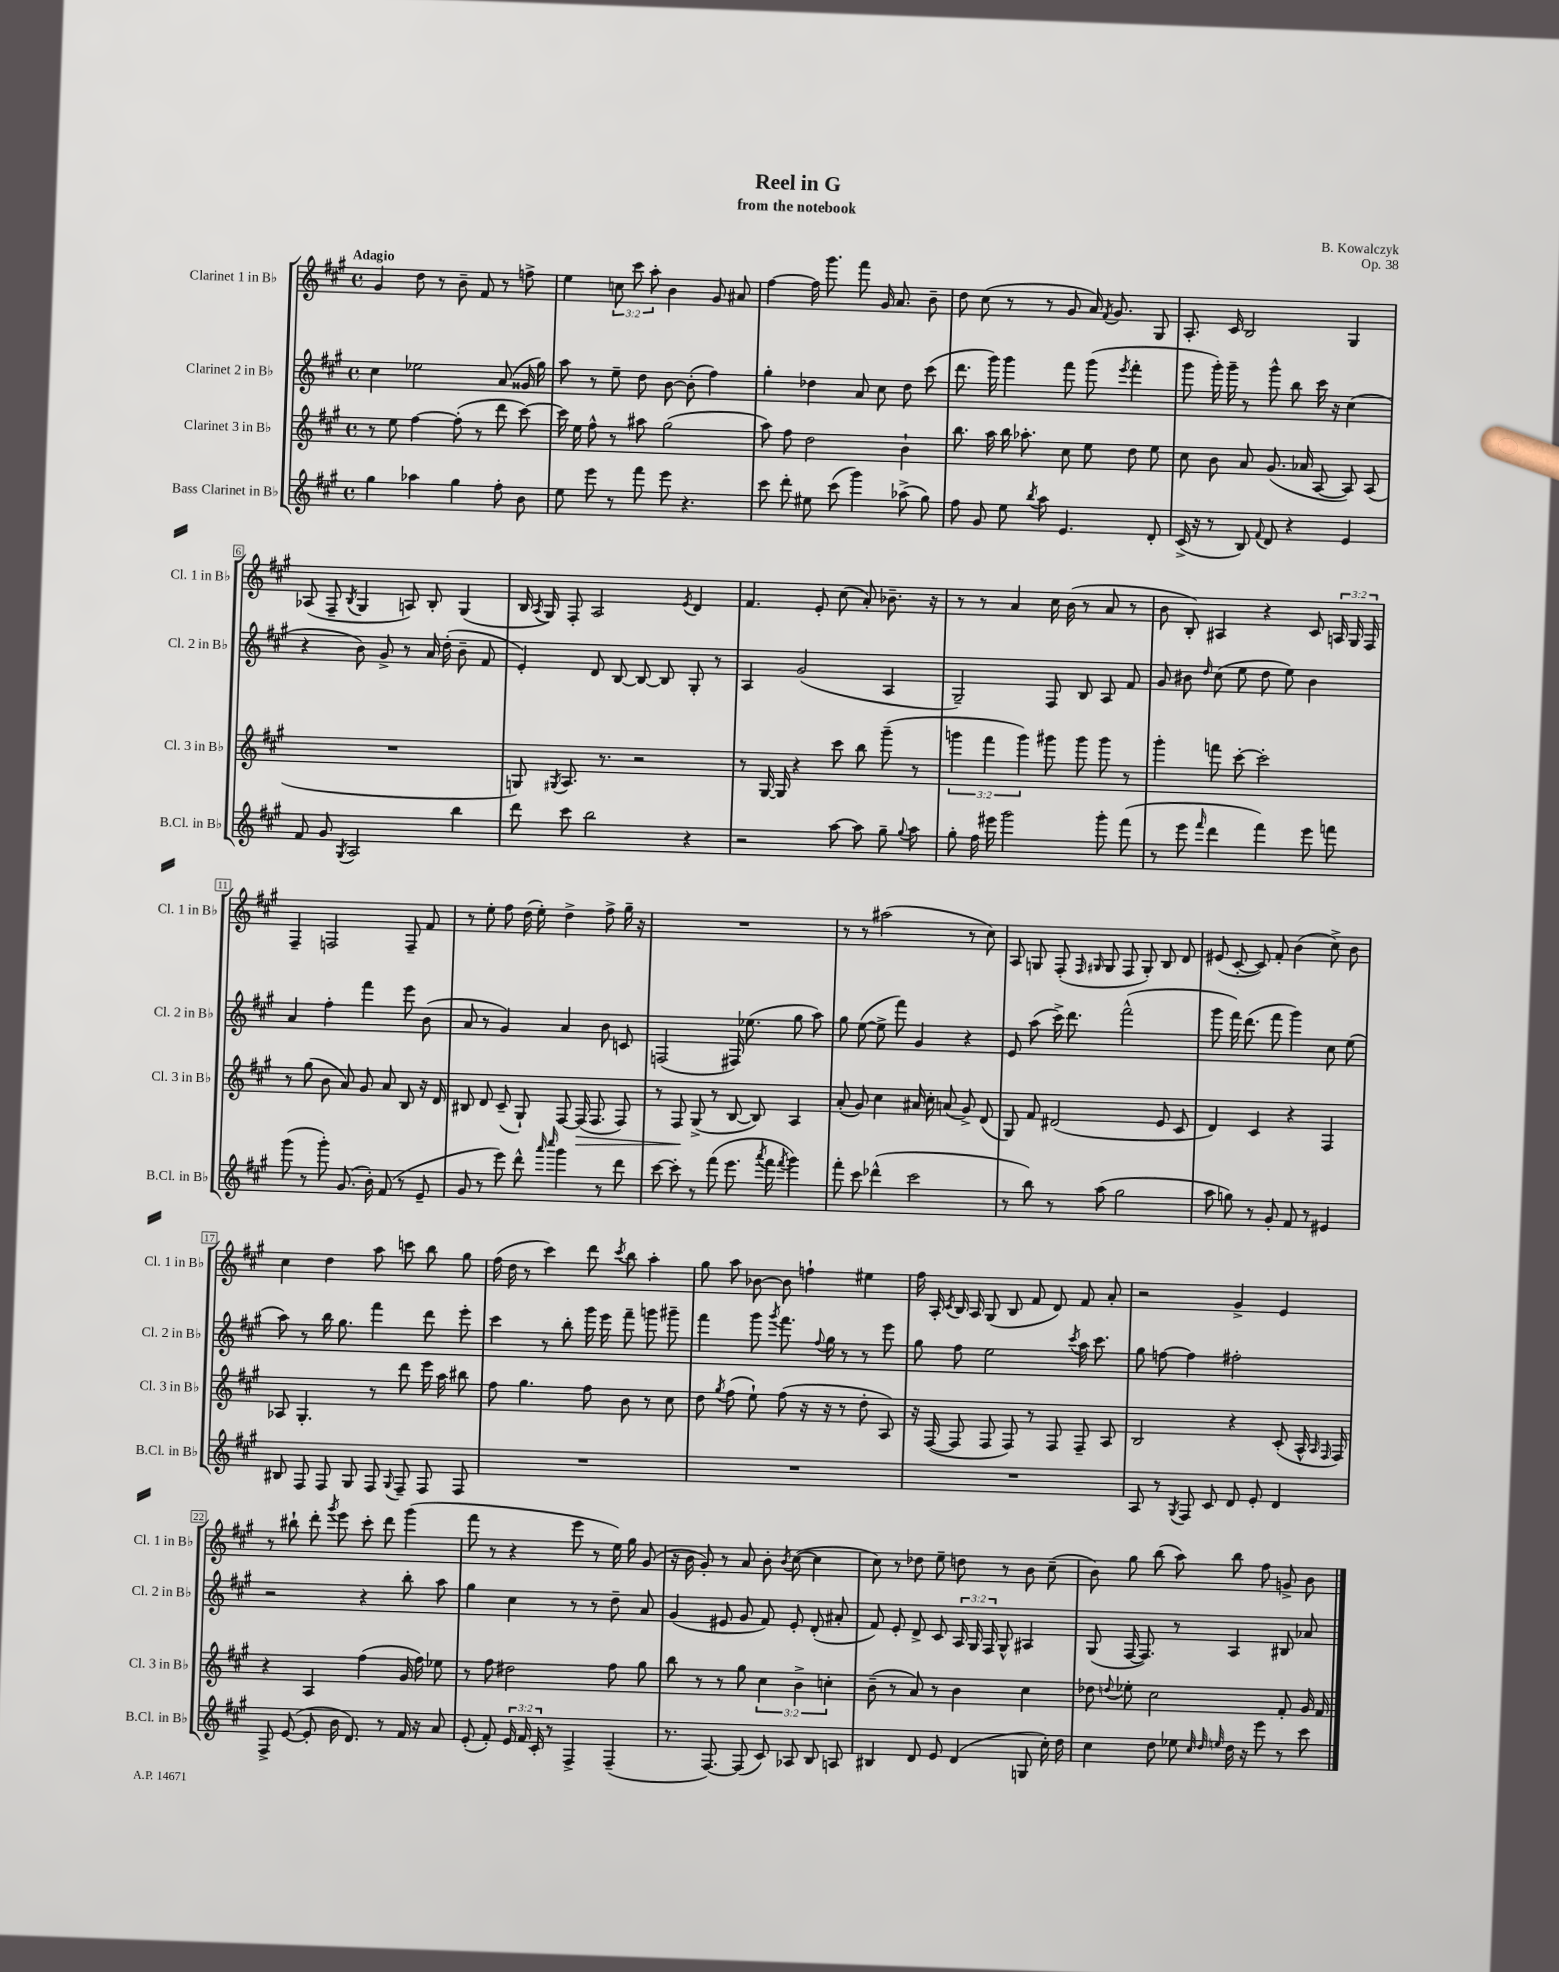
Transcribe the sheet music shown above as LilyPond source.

\header { title = "Reel in G" composer = "B. Kowalczyk" subtitle = "from the notebook" opus = "Op. 38" }
<<
\new StaffGroup <<
\new Staff = "s0" \with { instrumentName = "Clarinet 1 in Bb" shortInstrumentName = "Cl. 1 in Bb" } {
    \clef treble \key a \major \defaultTimeSignature \time 4/4 \override Staff.TupletNumber.text = #tuplet-number::calc-fraction-text \tempo "Adagio"
    \autoBeamOff gis'4 d''8 r8 b'8-- fis'8 r8 f''8-> |
    e''4 \tuplet 3/2 { c''8 cis'''8 a''8-. } b'4 gis'8 ais'8 |
    fis''4~ fis''16 gis'''8. fis'''8 gis'16 a'8. b'8-- |
    d''8 cis''8( r8 r8 gis'8 a'16) \acciaccatura { fis'8 } gis'8. gis8 |
    a8.-. cis'16 b2 gis4 |
    aes8( fis8-- \acciaccatura { b8 } gis4 a8) b8-. gis4( |
    b16 \acciaccatura { a8 } gis16) fis8-. a2 \acciaccatura { e'8 } d'4 |
    fis'4. e'8-. cis''8( a'8-.) bes'8.-- r16 |
    r8 r8 a'4 cis''16 b'16( r8 a'8 r8 |
    b'8 b8-.) ais4 r4 cis'8 \tuplet 3/2 { a16 gis16 fis16 } |
    fis4-- f2 f8-- fis'8 |
    r8 e''8-. fis''8 d''16( e''16-.) d''4-> fis''8-> gis''16-- r16 |
    R1 |
    r8 r8 ais''2( r8 cis''8) |
    a8 g8 fis8-.( \grace { fis16 gis16 } gis8 fis8 gis8-.) b8 d'8 |
    eis'8( cis'8~-. cis'8) fis'8-. b'4( cis''8->) b'8 |
    cis''4 d''4 a''8 c'''8 b''8 gis''8 |
    fis''16( d''16 r8 cis'''4) d'''8 \acciaccatura { cis'''8 } b''8 a''4-. |
    gis''8 a''8 bes'8~ bes'8 f''4-! eis''4 |
    fis''16 a16-. \acciaccatura { cis'8 } b16 a16 gis8( b8 fis'8 d'8) fis'8 a'8-. |
    r2 gis'4-> e'4 |
    r8 bis''8-! d'''8-. \acciaccatura { gis'''8 } e'''8 cis'''8-. d'''8 gis'''4( |
    fis'''8 r8 r4 e'''8 r8 e''16) gis''16 gis'8( |
    r16 b'16 gis'8-.) r8 a'8 b'8-. \acciaccatura { b'8 } cis''8~( cis''4 |
    cis''8) r8 des''8 e''8-- d''8 r8 b'8 cis''8--( |
    b'8) gis''8 b''8( a''8) b''8 fis''8 g'8-> b'8 \bar "|." |
}
\new Staff = "s1" \with { instrumentName = "Clarinet 2 in Bb" shortInstrumentName = "Cl. 2 in Bb" } {
    \clef treble \key a \major \defaultTimeSignature \time 4/4 \override Staff.TupletNumber.text = #tuplet-number::calc-fraction-text
    \autoBeamOff cis''4 ees''2 a'8( gisis'16 gis''16) |
    a''8 r8 e''8-- d''8 b'8~ b'8-.( fis''4) |
    gis''4-. des''4 a'8 cis''8 des''8 cis'''8( |
    d'''8. gis'''16) gis'''4 fis'''8 gis'''8( \acciaccatura { e'''8 } fis'''4-. |
    gis'''8 gis'''16-.) gis'''16-- r8 gis'''8-^ b''8 cis'''16 r16 cis''4( |
    r4 b'8) gis'8-> r8 a'16 d''16-.( b'8-- fis'8 |
    e'4-.) d'8 b8~ b8~ b8 gis8-. r8 |
    a4 gis'2( a4 |
    gis2--) fis8 b8 a8 fis'8 |
    gis'8 bis'8 \grace { d''16 } cis''8( e''8 d''8 e''8) bis'4 |
    a'4 fis''4-. fis'''4 e'''8 b'8( |
    a'8 r8 gis'4) a'4 b'8 c'8 |
    f2( fis16) ees''8.( gis''8 a''8) |
    gis''8 e''8~( e''8-> fis'''8) gis'4 r4 |
    e'8 a''8( cis'''16->) d'''8. fis'''2-^( |
    gis'''8 fis'''16) d'''8.( fis'''8 gis'''4) cis''8 e''8( |
    a''8) r8 b''16 gis''8. fis'''4 d'''8 e'''8-. |
    cis'''4 r8 b''8-. gis'''16 e'''16 fis'''8-- g'''8 gis'''8-- |
    fis'''4 gis'''8 \acciaccatura { gis'''8 } fis'''8. \appoggiatura { fis''8 } gis''16 r8 r8 e'''8 |
    gis''8 fis''8 e''2 \acciaccatura { cis'''8 } a''16 cis'''8. |
    gis''8 f''8~ f''4 fis''2-. |
    r2 r4 b''8-. a''8 |
    gis''4 cis''4 r8 r8 d''8-- a'8 |
    gis'4( eis'8 gis'8 fis'8) eis'8-. d'8-.( ais'8-. |
    fis'8) e'8-. d'8-> cis'8 \tuplet 3/2 { a16 gis16 fis16 } gis8-^ ais4 |
    gis8( fis16~ fis8.) r8 a4 bis8 aes'8 \bar "|." |
}
\new Staff = "s2" \with { instrumentName = "Clarinet 3 in Bb" shortInstrumentName = "Cl. 3 in Bb" } {
    \clef treble \key a \major \defaultTimeSignature \time 4/4 \override Staff.TupletNumber.text = #tuplet-number::calc-fraction-text
    \autoBeamOff r8 e''8 fis''4~ fis''8-.( r8 d'''8 cis'''8~) |
    cis'''16 e''16 fis''8-^ r8 ais''8 gis''2( |
    a''8) fis''8 d''2 b'4-! |
    b''8. a''16 b''16 aes''8.-. cis''8 e''8 d''8 e''8 |
    cis''8 b'8 a'8 gis'8.( aes'16 a8~ a8) a8( |
    R1 |
    g8) \acciaccatura { gis8 } a8. r8. r2 |
    r8 gis16~ gis16 r4 cis'''8 b''8 gis'''8--( r8 |
    \tuplet 3/2 { g'''4 fis'''4 g'''4) } gis'''8 gis'''8 gis'''8 r8 |
    gis'''4-. f'''8 cis'''8~-. cis'''2-. |
    r8 gis''8( b'8 a'8) gis'8 a'8 b8 r16 d'16 |
    bis8 d'8 cis'8--( gis8-!) fis8~ fis16\>( fis8. fis8) |
    r8 fis8\! gis8->( r8 b8~ b8) a4 |
    a'8-.( gis'8) cis''4 ais'16 cis''16-. a'8( gis'8->) d'8( |
    gis8) fis'8 dis'2( e'8 cis'8 |
    d'4) cis'4 r4 fis4 |
    aes8 gis4.-. r8 d'''8 e'''16 a''16 bis''8 |
    fis''8 gis''4. fis''8 b'8 r8 cis''8 |
    d''8 \acciaccatura { gis''8 } fis''8( e''8-!) fis''8( r16 r16 r8 d''8-. a8) |
    r16 fis16~( fis8 fis8 fis8) r8 fis8 fis8-- a8 |
    b2 r4 cis'8-.( a16-^ \grace { a16 fis16 } fis16) |
    r4 a4 fis''4( gis'16 fis''16) ees''8 |
    r8 fis''8 dis''2 fis''8 gis''8 |
    b''8 r8 r8 gis''8 \tuplet 3/2 { cis''4 b'4-> c''4-. } |
    b'8--( r8 a'8) r8 b'4 cis''4 |
    des''8 \appoggiatura { d''8 } ees''8-. cis''2 fis'8-. gis'16 fis'16 \bar "|." |
}
\new Staff = "s3" \with { instrumentName = "Bass Clarinet in Bb" shortInstrumentName = "B.Cl. in Bb" } {
    \clef treble \key a \major \defaultTimeSignature \time 4/4 \override Staff.TupletNumber.text = #tuplet-number::calc-fraction-text
    \autoBeamOff gis''4 aes''4 gis''4 fis''8-. b'8 |
    e''8 e'''8 r8 fis'''8 e'''8 r4. |
    cis'''8 d'''8-. eis''8 cis'''8( gis'''4) aes''8->( gis''8) |
    fis''8 gis'8 e''8 \acciaccatura { b''8 } a''8 e'4. d'8-. |
    cis'16->( r16 r8 b8) \appoggiatura { fis'8 } d'8 r4 e'4 |
    fis'8 gis'8 \acciaccatura { gis8 } a2 b''4 |
    d'''8 cis'''8 b''2 r4 |
    r2 a''8~ a''8 gis''8-- \appoggiatura { gis''8 } a''8 |
    gis''8-. fis''16 eis'''16 gis'''2 gis'''8-. fis'''8( |
    r8 e'''8 \grace { fis'''16 } d'''4 fis'''4) e'''8 f'''8 |
    gis'''8( r8 gis'''8-.) gis'8.( b'16-.) fis'8( r8 e'8-- |
    gis'8 r8 e'''8) d'''8-^ \grace { a'''16 cis''''16 } gis'''4 r8 d'''8 |
    cis'''8~ cis'''8-. r8 fis'''8( e'''8. \acciaccatura { a'''8 } fis'''16 \acciaccatura { fis'''8 } gis'''4) |
    fis'''8-. cis'''8 des'''4-^( cis'''2 |
    r8 b''8) r8 a''8( gis''2 |
    a''8 g''8) r8 gis'8-. fis'8 r8 eis'4 |
    bis8 fis8 fis8 gis8 fis8 \appoggiatura { gis8 } fis8-- fis8 fis8 |
    R1 |
    R1 |
    R1 |
    a8 r8 \acciaccatura { gis8 } fis8 cis'8 d'8 e'8-. d'4 |
    fis8-> e'8~( e'8-. b'16 d'8.) r8 fis'16 r16 a'8 |
    e'8-.( fis'8-.) \tuplet 3/2 { e'16 fis'16 cis'16-. } r8 fis4-> fis4--( |
    r8. fis8.~) fis8( cis'8) aes8 b8 a8 |
    bis4 d'8 e'8 d'4( g8 cis''16-.) d''16 |
    cis''4 d''8 ees''8 \grace { cis''32 d''32 e''32 } d''16 r16 e'''8 r8 cis'''8 \bar "|." |
}
>>
>>
\layout { \context { \Score \override BarNumber.stencil = #(make-stencil-boxer 0.1 0.3 ly:text-interface::print) } }
